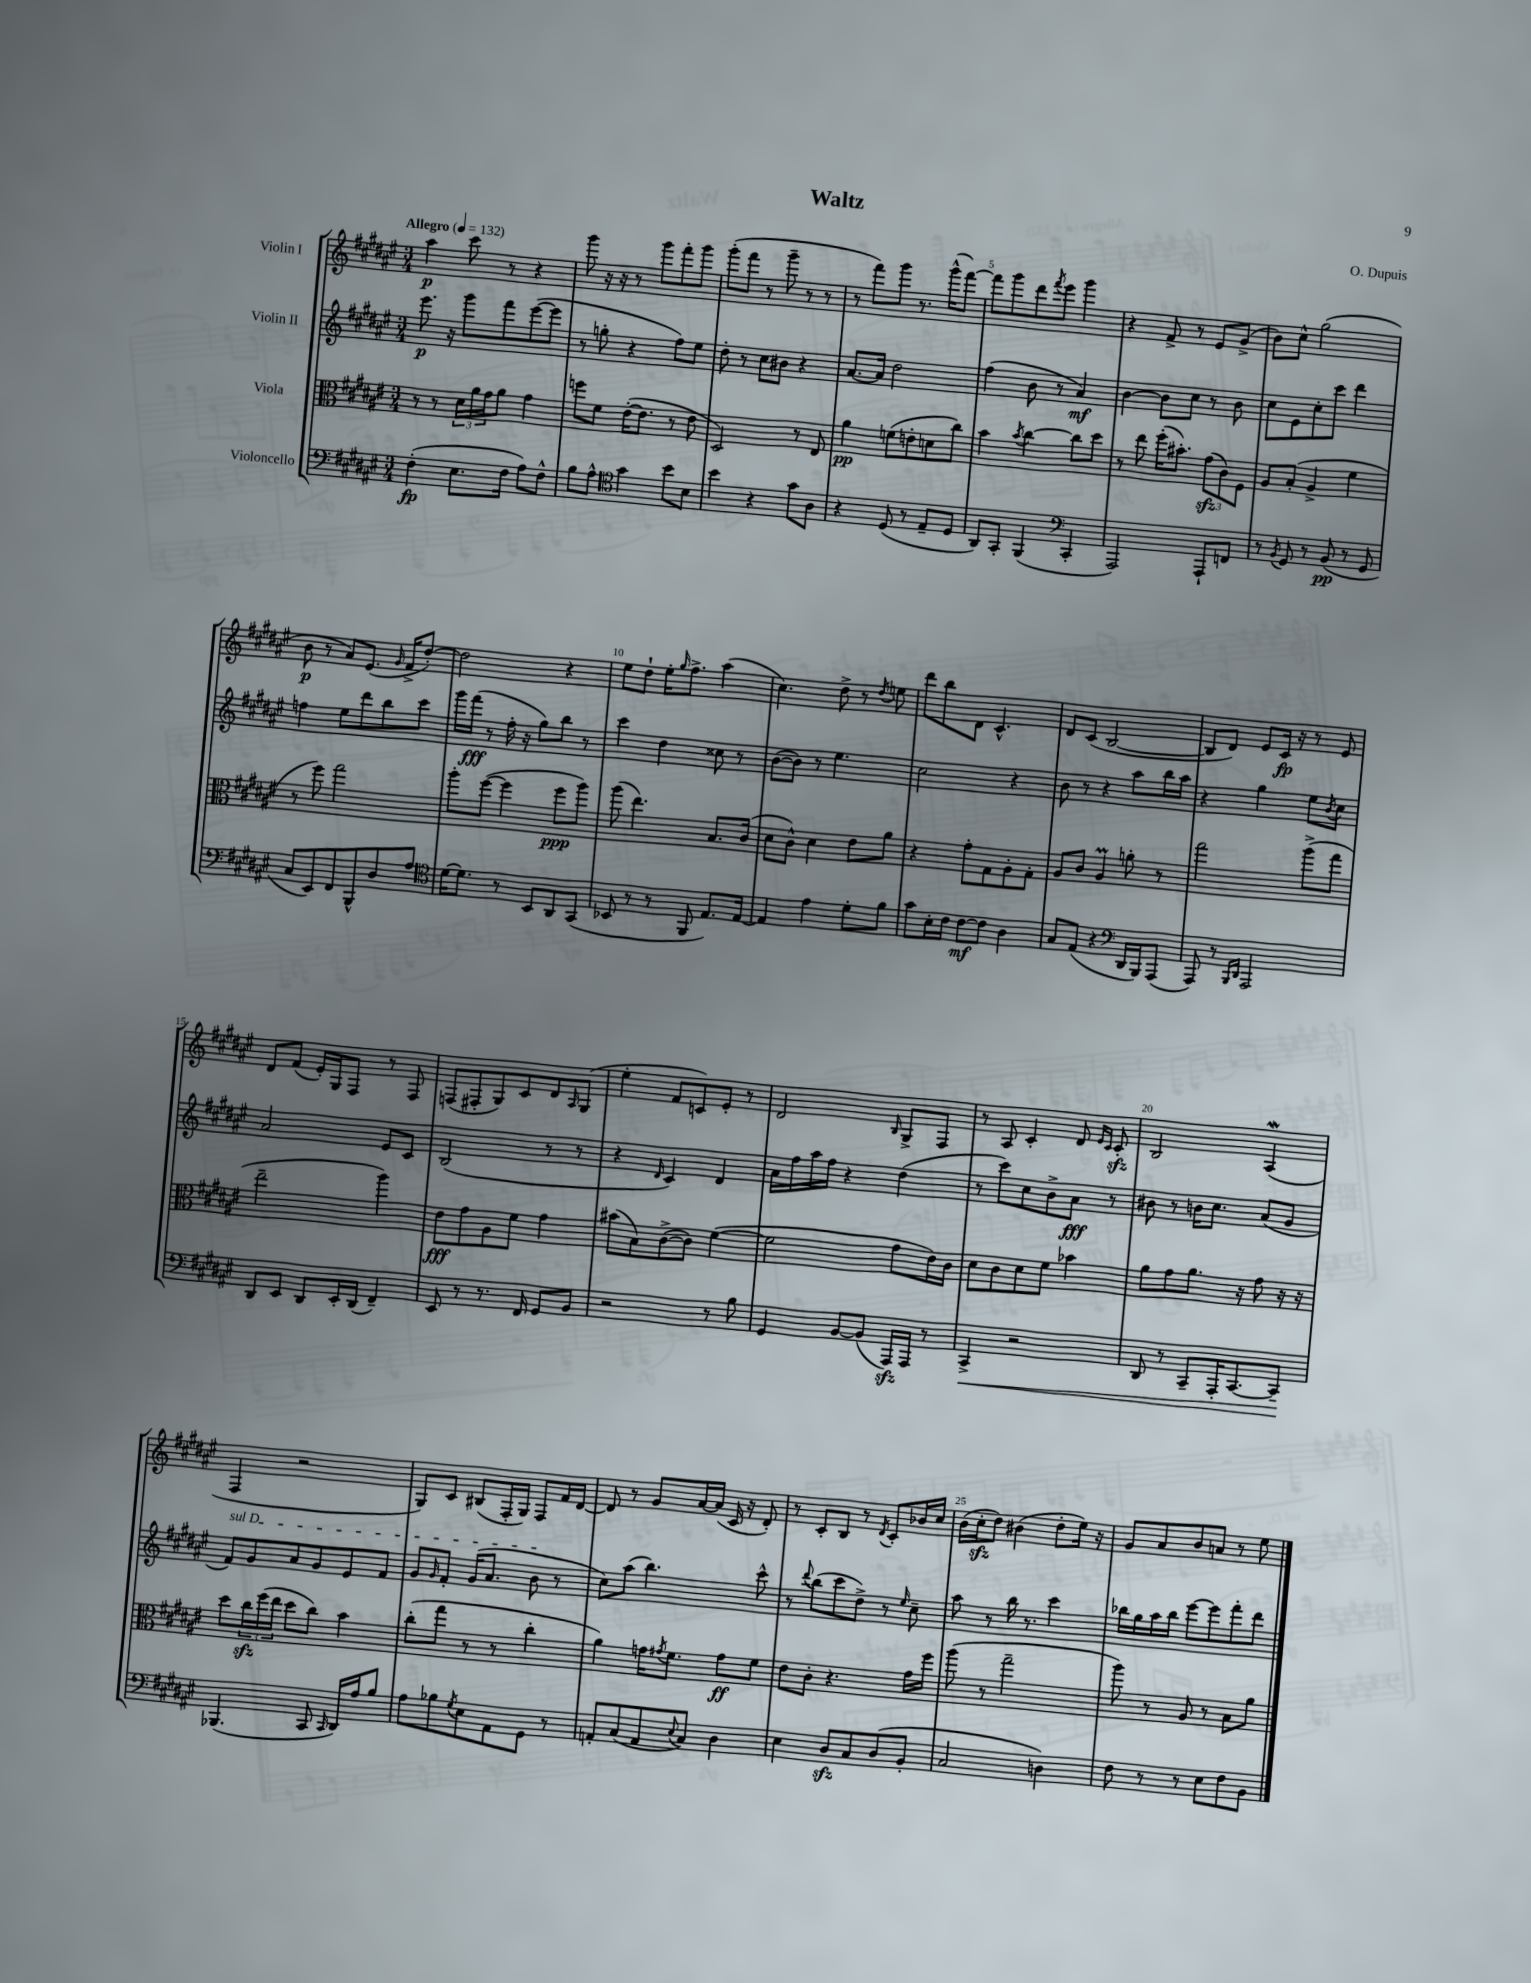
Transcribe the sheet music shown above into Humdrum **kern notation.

**kern	**kern	**kern	**kern
*staff4	*staff3	*staff2	*staff1
*clefF4	*clefC3	*clefG2	*clefG2
*k[f#c#g#d#a#e#]	*k[f#c#g#d#a#e#]	*k[f#c#g#d#a#e#]	*k[f#c#g#d#a#e#]
*M3/4	*M3/4	*M3/4	*M3/4
*MM132	*MM132	*MM132	*MM132
(4F#'	8r	8.eee#	4aa#
.	8r	.	.
.	.	16r	.
8.E#	24d#	8ggg#	8ccc#
.	24a#	.	.
.	24g#	.	.
.	8a#	8fff#	8r
16F#	.	.	.
8A#)	4g#	([8eee#	4r
8F#^^	.	8eee#]	.
=	=	=	=
8B	8ff	8r	8ggg#
8A#^^	8f#	8gg'	16r
.	.	.	16r
*clefC4	*	*	*
4g#	([16e#'	4r	8r
.	8.e#]	.	.
.	.	.	8ggg#
8b	8r	8ff#)	8fff#'
8B	8e#	8ee#	8ggg#
=	=	=	=
4b	2D#)	8dd#'	(8ggg#'
.	.	8r	8fff#
4r	.	8cc#	8r
.	.	8b#	8ggg#~
8g#	8r	4r	8r
8A#	8E#	.	8r
=	=	=	=
4r	4a#	[8.a#	8r
.	.	.	8fff#)
.	.	16a#]	.
(8D#	(8f	2dd#	8ggg#
8r	8e'	.	8.r
8E#~	8d	.	.
.	.	.	(16ggg#^^
8D#	8cc#)	.	[8fff#)
=	=	=	=
8AA#)	4b	(4ff#	8fff#]
8GG#'	.	.	8ggg#
.	8qb	.	.
(4FF#	[4cc#	8b	8ddd#
.	.	.	8qfff#
.	.	8r	8eee#
*clefF4	*	*	*
4CC#'	8cc#]	4a#)	4ggg#
.	8dd#	.	.
=	=	=	=
2AAA#)	8r	[4b	4r
.	8ee#	.	.
.	(16ff#'	8b]	8f#^
.	8.b#')	.	.
.	.	8cc#	8r
8AAA#`	(12g#	8r	8e#
.	12c#)	.	.
8FF	.	8b	(8g#^
.	12F#	.	.
=	=	=	=
8r	8A#	8cc#	8b)
8qBB	.	.	.
8GG#	(8B'	8e#	8cc#^^
8r	4A#^	8cc#'	(2gg#
(8BB	.	8ccc#	.
8r	4f#	4ddd#	.
8GG#	.	.	.
=	=	=	=
8C#	8r	4ff	8b
8EE#)	8ff#)	.	8r
8FF#	2gg#	8ee#	8a#)
8BBB^^	.	8ddd#	(8.e#
8D#	.	8bb	.
.	.	.	16qqg#
.	.	.	16f#^
8A#	.	8ccc#	[8dd#')
=	=	=	=
*clefC4	*	*	*
[16d#	8aa#'	16ggg#	2dd#]
8.d#]	.	(16fff#	.
.	([8ff#	8r	.
8r	4ff#]	16ff#'	.
.	.	16r	.
8BB	.	8gg#)	.
8AA#	8ff#	8bb	4r
(8GG#	8aa#)	8r	.
=	=	=	=
8BB-	(8aa#	4ccc#	8ee#
8r	4.ee#)	.	8dd#`
8r	.	4dd#	16ee#'
.	.	.	16qqgg#
.	.	.	8.ff#^
8FF#	.	.	.
8.E#)	8.B	8cc##	(4aa#
.	.	8r	.
[16E#	(16c#	.	.
=	=	=	=
4E#]	8d#	([8b	4.cc#)
.	8c#^^)	8b])	.
4e#	4d#	8r	.
.	.	4.ee#	8dd#^
8d#'	8e#	.	8r
.	.	.	8qdd#
8f#	8a#	.	8ee
=	=	=	=
8g#	4r	2cc#	8ddd#
16B'	.	.	8bb
16c#	.	.	.
[8c#	8g#'	.	8d#
8c#]	8G#	.	4.c#^^
4A#	8A#'	4r	.
.	8G#'	.	.
=	=	=	=
8G#	8A#	8b	8d#
(8E#	8c#	8r	(8c#
4r	4A#	4r	[2B
*clefF4	*	*	*
16DD#	8a'	8aa#	.
16BBB)	.	.	.
(8AAA#	8r	16bb	.
.	.	16aa#	.
=	=	=	=
8AAA#)	2gg#	4r	8B]
8r	.	.	8d#)
16qqBBB	.	.	.
16qqDD#	.	.	.
2AAA#	.	4gg#	8e#
.	.	.	16c#
.	.	.	16r
.	(8aa#^	8ee#	8r
.	.	8qb	.
.	8gg#	8cc#	8e#
=	=	=	=
8DD#	2ee#~	2a#	8d#
8EE#	.	.	(8f#
8DD#	.	.	16e#')
.	.	.	16G#
16EE#'	.	.	8F#
(16DD#	.	.	.
4FF#~)	4aa#)	8e#	8r
.	.	8c#	8F#
=	=	=	=
8EE#	8e#	(2B	(8F
8r	8g#	.	8F#'
8.r	8A#	.	8G#)
.	8f#	.	8c#
16FF#	.	.	.
8GG#	4g#	8r	8d#
.	.	.	16qqA#
8BB	.	8r	(8G#
=	=	=	=
2r	(8b#	4r	4ee#'
.	8B)	.	.
.	.	16qqd#	.
.	([8c#^	4c#)	8f#
.	8c#])	.	8c)
8r	([4f#	4d#	8e#'
8B	.	.	8r
=	=	=	=
4GG#	2f#]	16a#	2d#
.	.	16ff#	.
.	.	16aa#	.
.	.	16ff#	.
[8BB	.	4r	.
(8BB]	.	.	.
.	.	.	16qqB
16AAA#)	8g#	(4dd#	8G#^
16AAA#	.	.	.
8r	16e#)	.	8F#
.	16c#	.	.
=	=	=	=
4CC#^	8d#	8r	8r
.	8c#	8ccc#)	8A#
2r	8d#	8cc#	4c#'
.	8f#	8b^	.
.	4b-	8a#	8d#
.	.	.	16qqe#
.	.	.	16qqc#
.	.	8r	8c#'
=	=	=	=
8DD#	8a#	8b#	2B
8r	8g#	8r	.
8CC#~	8.a#	16b	.
.	.	8.cc#	.
16AAA#'	.	.	.
[8.CC#	16r	.	.
.	8g#	(8a#	(4A#
8CC#~]	16r	8g#	.
.	16r	.	.
=	=	=	=
(4.BBB-	8dd#	8f#)	4F#
.	24cc#	8g#	.
.	(24ff#	.	.
.	24ee#	.	.
.	8dd#	8a#	2r
8CC#	8cc#)	8g#	.
16qqCC#	.	.	.
16DD#)	4b	8e#	.
16A#	.	.	.
8B	.	8f#	.
=	=	=	=
8A#	(8cc#'	8g#	8G#)
.	.	16qqg#	.
8B-	8gg#	8f#'	8c#
8qG#	.	.	.
8E#	8r	(16g#	(8B#
.	.	8.a#	.
8AA#	8r	.	16F#'
.	.	.	16G#)
8GG#	4cc#'	8b	8F#
8r	.	8r	16f#
.	.	.	[16d#
=	=	=	=
8AA'	4a#)	8cc#)	8d#]
(8C#	.	(8aa#	8r
8AA	16g	4.bb)	8g#
.	8qg#	.	.
.	8.f#	.	.
8qqE#	.	.	.
8C#)	.	.	[16a#
.	.	.	(16a#]
4D#	8g#	.	16c#
.	.	.	16r
.	8f#	8ccc#^^	8d#')
=	=	=	=
4E#	8e#	8r	8r
.	.	8qqddd#	.
.	8c#'	(8bb	8c#'
8D#	4.r	8ccc#	8B
8C#	.	8dd#^)	8r
.	.	.	8qd#
(8D#	.	8r	8c#'
.	.	16qqee#	.
8BB'	16g#	8cc#~	16b-
.	16ff#	.	16cc#
=	=	=	=
2C#	(8aa#	8aa#	(16b
.	.	.	16cc#'
.	8r	8r	8dd#)
.	2gg#~	16bb	(4b#
.	.	8.r	.
4D)	.	4ccc#	8dd#'
.	.	.	16ee#)
.	.	.	16r
=	=	=	=
8F#	8aa#)	16bb-	8g#
.	.	16gg#	.
8r	8r	16aa#	8a#
.	.	16bb-	.
8r	8A#	[8eee#	8b
8E#	8r	8eee#]	8a
8F#	8B	8fff#'	8r
8BB	8a#	8ddd#	8ee#
==	==	==	==
*-	*-	*-	*-
